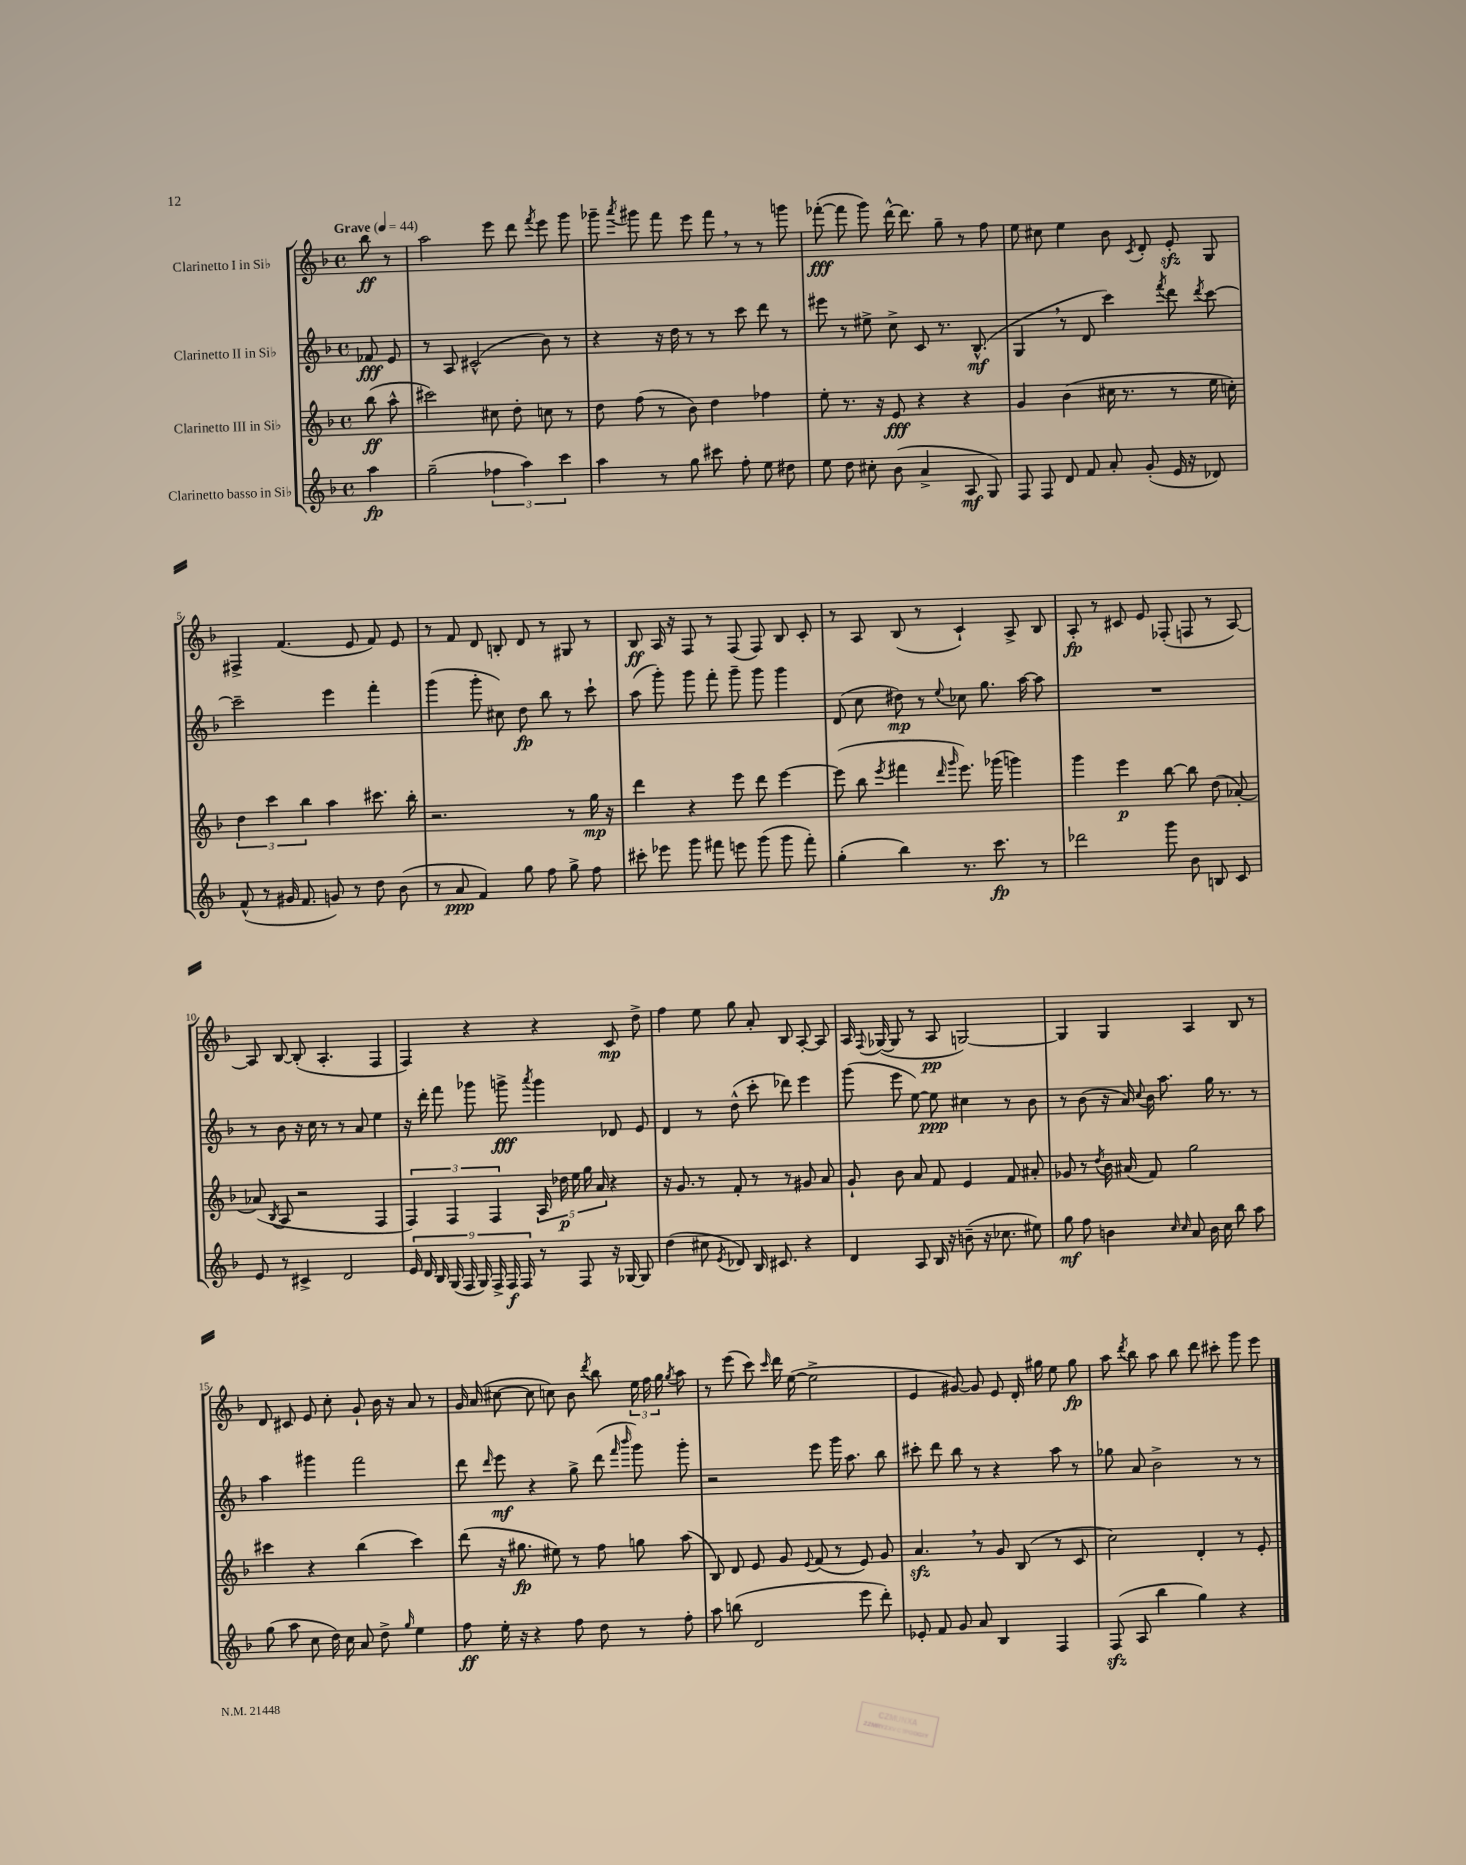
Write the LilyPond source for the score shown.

<<
\new StaffGroup <<
\new Staff = "s0" \with { instrumentName = "Clarinetto I in Sib" } {
    \clef treble \key f \major \defaultTimeSignature \time 4/4 \partial 4 \tempo "Grave" 4 = 44
    \autoBeamOff bes''8\ff r8 |
    a''2 e'''8 d'''8 \acciaccatura { f'''8 } e'''8 g'''8 |
    ges'''8-- \acciaccatura { a'''8 } gis'''8 f'''8 e'''8 f'''8 \breathe r8 r8 g'''8 |
    fes'''8~-.\fff( fes'''8 g'''8) d'''16~-^ d'''8. g''8-- r8 f''8 |
    e''8 cis''8 e''4 bes'8 \acciaccatura { c'8 } d'8-. e'8-.\sfz g8 |
    fis4-> f'4.( e'8 f'8) e'8 |
    r8 f'8 d'8 b8-. d'8 r8 gis8 r8 |
    bes8\ff a16 r16 f8 r8 f8( f8) bes8 c'8-. |
    r8 a8 bes8( r8 c'4-!) a8-> bes8 |
    a8-.\fp r8 cis'8 e'8 fes8-.( f8 r8 a8~) |
    a8 bes8~ bes8-.( a4.-. f4 |
    f4) r4 r4 c'8\mp d''8-> |
    f''4 e''8 g''8 a'8-. bes8 a8~-. a8 |
    a16 \appoggiatura { f8 } ges16~( ges8 r8 a8\pp g2~) |
    g4 g4 a4 bes8 r8 |
    d'8 cis'8 e'8 c''8-. g'8-! bes'16 r16 a'8 r8 |
    g'16 a'16( cis''8~ cis''8 c''8) bes'8 \acciaccatura { d'''8 } bes''8 \tuplet 3/2 { e''16 f''16 g''16 } \acciaccatura { g''8 } a''8 |
    r8 e'''8( c'''8) \grace { c'''16 } d'''16 e''16~( e''2-> |
    e'4 gis'8~) gis'8 e'8 d'16-. gis''16 e''8 gis''8\fp |
    a''8 \acciaccatura { d'''8 } bes''8 a''8 bes''8 d'''8 cis'''8-. g'''8 e'''8 \bar "|." |
}
\new Staff = "s1" \with { instrumentName = "Clarinetto II in Sib" } {
    \clef treble \key f \major \defaultTimeSignature \time 4/4 \partial 4
    \autoBeamOff fes'8\fff e'8 |
    r8 a8 cis'2-^( bes'8) r8 |
    r4 r16 d''16 r8 r8 c'''8 d'''8 r8 |
    eis'''8 r8 eis''8-> c''8-> c'8 r8. bes8.-^\mf( |
    g4 \breathe r8 d'8 c'''4) \acciaccatura { f'''8 } d'''8 \acciaccatura { d'''8 } c'''8~ |
    c'''2-- e'''4 f'''4-. |
    g'''4( g'''8-. cis''8) d''8\fp bes''8 r8 c'''8-! |
    a''8( g'''8-.) g'''8 f'''8-. g'''8-- g'''8 g'''4 |
    d'8( c''8 dis''8\mp) r8 \appoggiatura { e''8 } ces''8 g''8. a''16~ a''8 |
    R1 |
    r8 bes'8 r16 c''16 r8 r8 a'8 e''4 |
    r16 d'''16-. f'''8 ges'''8 g'''8->\fff \acciaccatura { a'''8 } g'''4 des'8 e'8 |
    d'4 r8 d''8-^( c'''8-. des'''8) e'''4 |
    g'''8( e'''8 e''8~) e''8\ppp cis''4 r8 bes'8 |
    r8 bes'8( r16 a'16) \appoggiatura { c''8 } bes'16 a''8. g''16 r8. r8 |
    a''4 gis'''4 f'''2 |
    d'''8 \grace { d'''16 } e'''8\mf r4 g''8-> d'''8( \grace { f'''16 bes'''16 } g'''8) g'''8-. |
    r2 e'''8 g'''16 a''8. bes''8 |
    cis'''8-. d'''8 bes''8 r8 r4 a''8 r8 |
    ges''8 a'8 bes'2-> r8 r8 \bar "|." |
}
\new Staff = "s2" \with { instrumentName = "Clarinetto III in Sib" } {
    \clef treble \key f \major \defaultTimeSignature \time 4/4 \partial 4
    \autoBeamOff bes''8\ff( a''8-^ |
    cis'''2) cis''8 d''8-. c''8 r8 |
    d''8 f''8( r8 bes'8) d''4 fes''4 |
    e''8-. r8. r16 e'8\fff r4 r4 |
    g'4 bes'4( cis''16 r8. r8 e''16 c''16-.) |
    \tuplet 3/2 { d''4 c'''4 bes''4 } a''4 cis'''8. bes''16-. |
    r2. r8 g''16\mp r16 |
    d'''4 r4 e'''8 d'''8 e'''4~ |
    e'''8( bes''8 \acciaccatura { e'''8 } fis'''4 \grace { d'''16 g'''16 } e'''8.) ges'''16( g'''4) |
    g'''4 e'''4\p bes''8~ bes''8 d''8( aes'8~-.) |
    aes'8( \acciaccatura { bes8 } a8 r2 f4 |
    \tuplet 3/2 { f4) f4 f4 } \tuplet 5/4 { a16 des''16\p e''16 g''16 a'16 } r4 |
    r16 g'8. r8 f'8-. r8 r8 gis'8 a'8 |
    g'8-! bes'8 a'8 f'8 e'4 f'8 ais'8-. |
    ges'8 r8 \acciaccatura { d''8 } bes'16 ais'16( f'8) g''2 |
    cis'''4 r4 bes''4( cis'''4) |
    d'''8( r16 gis''8.\fp eis''8) r8 f''8 g''8 a''8( |
    bes8) d'8 e'8 g'8 \appoggiatura { e'8 } f'8( r8 e'8) g'8 |
    a'4.\sfz \breathe r8 g'8 bes8( r8 c'8 |
    c''2) d'4-. r8 e'8-. \bar "|." |
}
\new Staff = "s3" \with { instrumentName = "Clarinetto basso in Sib" } {
    \clef treble \key f \major \defaultTimeSignature \time 4/4 \partial 4
    \autoBeamOff a''4\fp |
    g''2--( \tuplet 3/2 { fes''4 a''4) c'''4 } |
    a''4 r8 g''8 cis'''8 f''8-. e''8 dis''8 |
    e''8 d''8 cis''8-. bes'8( a'4-> a8\mf g8) |
    f8 f8 d'8 f'8 a'8-. g'8-.( e'16 r16 des'8) |
    f'8-^( r8 gis'16 f'8. g'8) r8 d''8 bes'8( |
    r8 a'8\ppp f'4) g''8 f''8 g''8-> f''8 |
    cis'''8-. ees'''8 g'''8 fis'''8 e'''8 g'''8( g'''8 fis'''8-.) |
    g''4-.( bes''4) r8. c'''8.\fp r8 |
    des'''2 g'''8 bes'8 b8 c'8 |
    e'8 r8 cis'4-> d'2 |
    \tuplet 9/8 { e'16 d'16 bes16 g16( f16 g16) f16-> f16\f f16 } r8 f8 r16 ges16~ ges8 |
    d''4( cis''8 \acciaccatura { e'8 } des'8) bes16 cis'8. r4 |
    d'4 a8 bes16 r16 b'8--( r16 ces''8. eis''8) |
    g''8\mf f''8 b'4 \grace { c''16 c''16 } a'8 b'16 c''16 bes''8 a''8 |
    g''8( a''8 c''8 d''16) c''16 a'8 d''8-> \grace { g''16 } e''4 |
    f''8\ff e''16-. r16 r4 f''8 d''8 r8 f''8-. |
    a''8 b''8( d'2 e'''8 d'''8-.) |
    ees'8-. f'8 g'8 a'8 bes4 f4 |
    f8\sfz( a8 bes''4 g''4) r4 \bar "|." |
}
>>
>>
